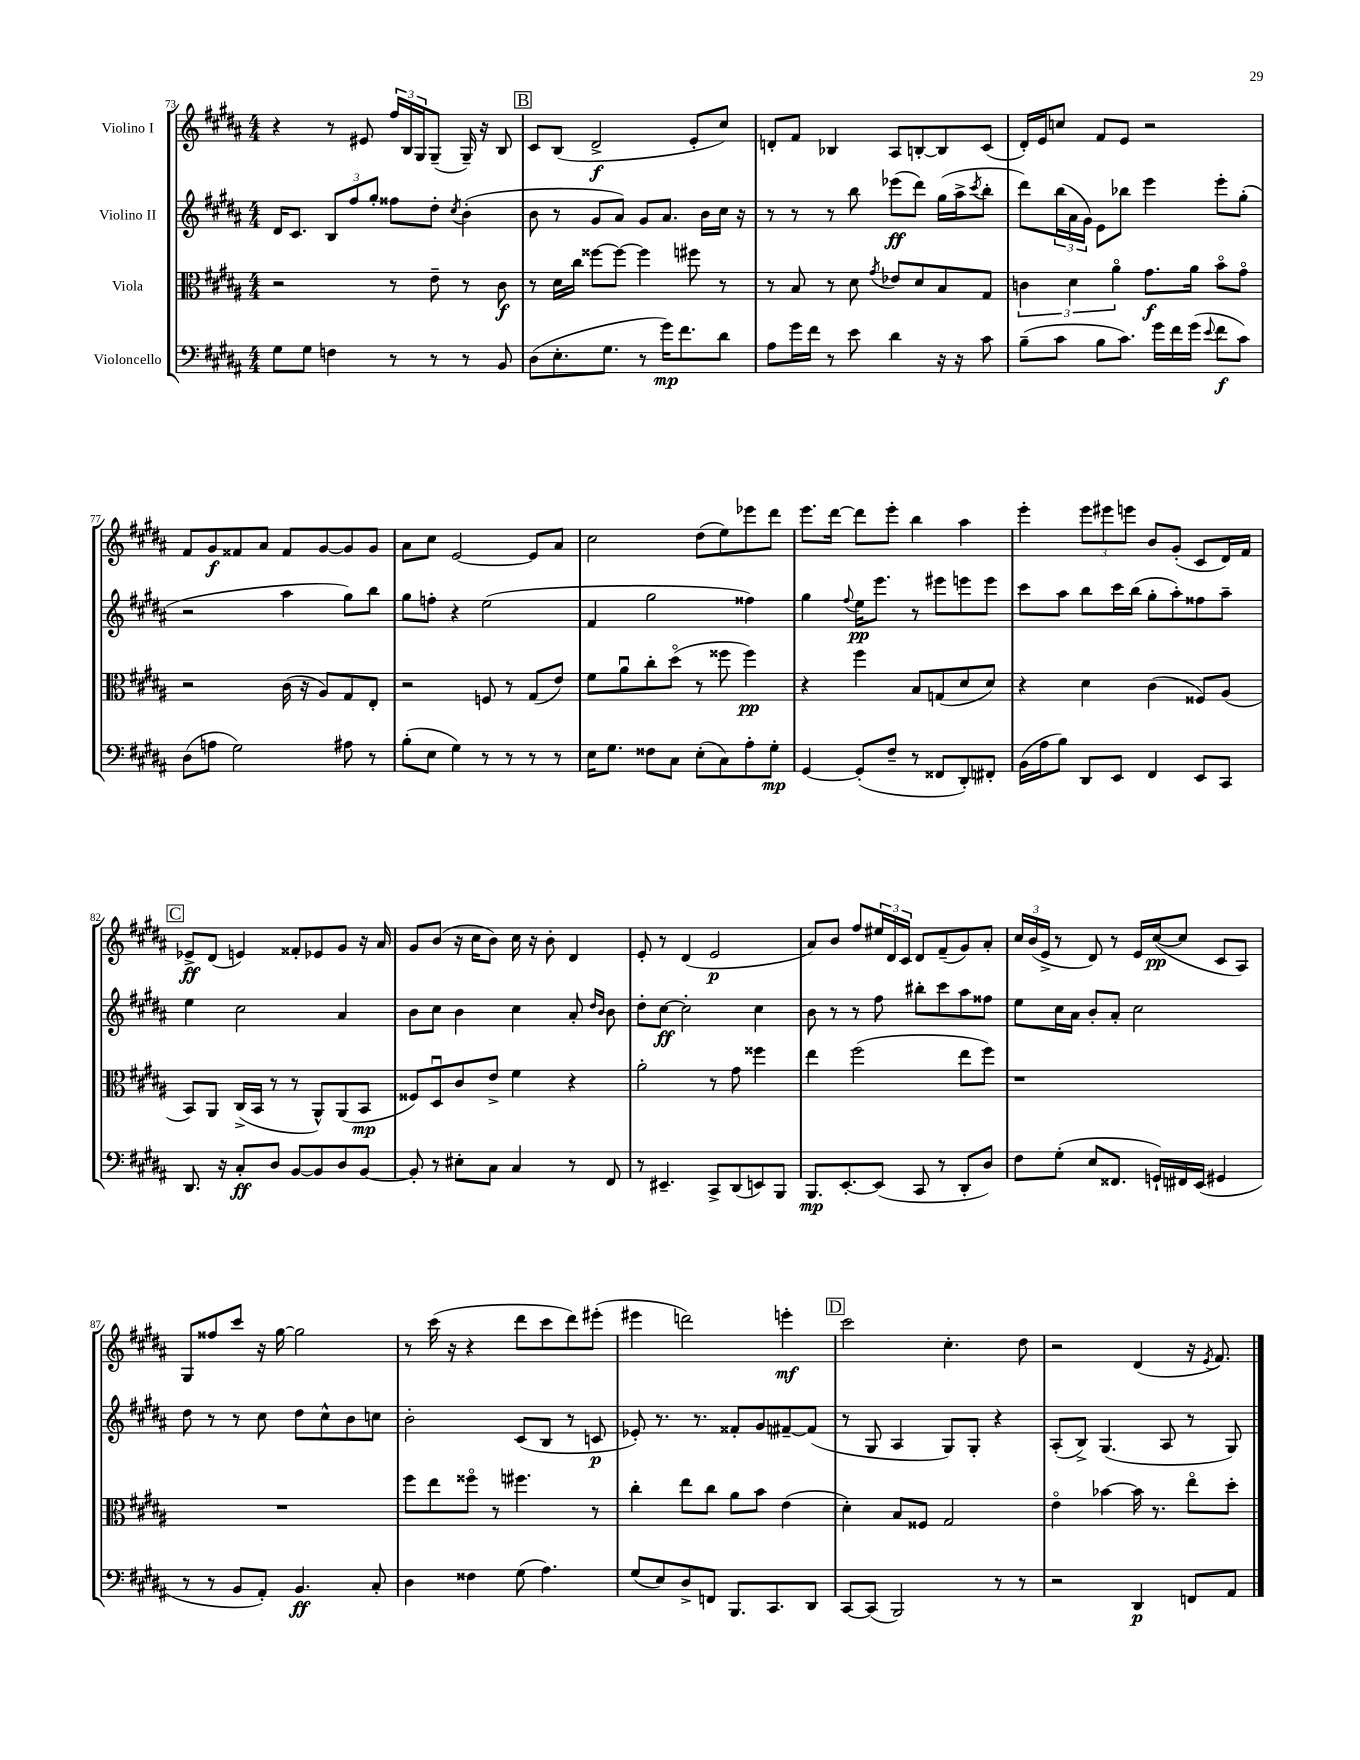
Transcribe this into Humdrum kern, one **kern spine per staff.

**kern	**kern	**kern	**kern
*staff4	*staff3	*staff2	*staff1
*clefF4	*clefC3	*clefG2	*clefG2
*k[f#c#g#d#a#]	*k[f#c#g#d#a#]	*k[f#c#g#d#a#]	*k[f#c#g#d#a#]
*M4/4	*M4/4	*M4/4	*M4/4
8G#	2r	16d#	4r
.	.	8.c#	.
8G#	.	.	.
4F	.	12B	8r
.	.	12ff#	.
.	.	.	8e#
.	.	12gg#'	.
8r	8r	8ff##	24ff#
.	.	.	24B
.	.	.	24G#
8r	8e~	8dd#'	(8G#~
.	.	8qcc#	.
8r	8r	(4b'	16G#~)
.	.	.	16r
8BB	8c#	.	8B
=	=	=	=
(8D#	8r	8b	8c#
8.E'	16d#	8r	(8B
.	16cc#	.	.
.	[8ff##	8g#	2d#^
8.G#	.	.	.
.	8ff##_	8a#)	.
8r	4ff##]	8g#	.
16g#)	.	8.a#	.
8.f#	.	.	.
.	8ff#	.	8e'
.	.	16b	.
8d#	8r	16cc#	8cc#)
.	.	16r	.
=	=	=	=
8A#	8r	8r	8d'
16g#	8B	8r	8f#
16f#	.	.	.
8r	8r	8r	4B-
8e	8d#	8bb	.
.	8qg#	.	.
4d#	8e-	(8eee-	8A#
.	8d#	8ddd#)	[8B'
16r	8B	(16gg#	8B]
16r	.	16aa#^	.
.	.	8qccc#	.
8c#	8G#	8bb'	(8c#
=	=	=	=
(8B~	6c	8ddd#)	16d#')
.	.	.	16e
8c#	.	(24bb	8cc
.	6d#	24a#	.
.	.	24g#)	.
8B	.	8e	8f#
.	6a#o	.	.
8.c#)	.	8bb-	8e
.	8.g#	4eee	2r
16g#	.	.	.
16f#	.	.	.
(16g#	16a#	.	.
8qqe	.	.	.
8f#	8bo	8eee'	.
8c#)	8g#o	(8gg#'	.
=	=	=	=
(8D#	2r	2r	8f#
8A	.	.	8g#
2G#)	.	.	8f##
.	.	.	8a#
.	(16c#	4aa#	8f##
.	16r	.	.
.	8A#)	.	[8g#
8A#	8G#	8gg#)	8g#]
8r	8E'	8bb	8g#
=	=	=	=
(8B'	2r	8gg#	8a#
8E	.	8ff'	8cc#
4G#)	.	4r	[2e
8r	8F	(2ee	.
8r	8r	.	.
8r	(8G#	.	8e]
8r	8e)	.	8a#
=	=	=	=
16E	8f#	4f#	2cc#
8.G#	.	.	.
.	8a#u	.	.
8F##	8cc#'	2gg#	.
8C#	(8dd#o	.	.
(8E'	8r	.	(8dd#
8C#)	8ff##	.	8ee)
8A#'	4ff##)	4ff##)	8eee-
8G#'	.	.	8ddd#
=	=	=	=
[4GG#	4r	4gg#	8.eee
.	.	.	[16ddd#
.	.	8qqff#	.
(8GG#']	4ff#	16ee	8ddd#]
.	.	8.eee	.
8F#~	.	.	8eee'
8r	8B	8r	4bb
8FF##	(8G	8eee#	.
8DD#')	8d#	8eee	4aa#
8FF#'	8d#)	8eee	.
=	=	=	=
(16BB	4r	8ccc#	4eee'
16A#	.	.	.
8B)	.	8aa#	.
8DD#	4d#	8bb	12eee
.	.	.	12eee#
8EE	.	16ccc#	.
.	.	.	12eee
.	.	(16bb	.
4FF#	(4c#	8gg#'	8b
.	.	8aa#')	(8g#'
8EE	8F##)	8ff##	8c#
8CC#	(8A#	8aa#~	16d#)
.	.	.	16f#
=	=	=	=
8.DD#	8BB)	4ee	8e-^
.	8AA#	.	(8d#
16r	.	.	.
8C#'	(16C#^	2cc#	4e)
.	16BB	.	.
8D#	8r	.	.
[8BB	8r	.	8f##'
8BB]	8AA#^^)	.	8e-
8D#	(8AA#	4a#	8g#
[8BB	8BB	.	16r
.	.	.	16a#
=	=	=	=
8BB']	8F##)	8b	8g#
8r	8D#u	8cc#	(8b
8E#'	8c#	4b	16r
.	.	.	16cc#
8C#	8e^	.	8b)
4C#	4f#	4cc#	16cc#
.	.	.	16r
.	.	.	8b'
8r	4r	8a#'	4d#
.	.	16qqdd#	.
.	.	16qqb	.
8FF#	.	8b	.
=	=	=	=
8r	2a#'	8dd#'	8e'
4.EE#~	.	[8cc#	8r
.	.	2cc#']	(4d#
8CC#^	8r	.	2e
(8DD#	8g#	.	.
8EE)	4ff##	4cc#	.
8BBB	.	.	.
=	=	=	=
8.BBB	4ee	8b	8a#)
.	.	8r	8b
[8.EE'	.	.	.
.	(2ff#	8r	8ff#
(8EE]	.	8ff#	24ee#
.	.	.	24d#
.	.	.	24c#
8CC#	.	8bb#'	8d#
8r	.	8ccc#	(8f#~
8DD#'	8ee	8aa#	8g#)
8D#)	8ff#)	8ff##	8a#'
=	=	=	=
8F#	1r	8ee	24cc#
.	.	.	(24b
.	.	.	24e^
(8G#'	.	16cc#	8r
.	.	16a#	.
8E	.	8b'	8d#)
8.FF##	.	8a#'	8r
.	.	2cc#	16e
16GG`)	.	.	([16cc#
16FF#	.	.	8cc#]
(16EE	.	.	.
4GG#	.	.	8c#
.	.	.	8A#)
=	=	=	=
8r	1r	8dd#	8G#
8r	.	8r	8ff##
8BB	.	8r	8ccc#
8AA#')	.	8cc#	16r
.	.	.	[16gg#
4.BB	.	8dd#	2gg#]
.	.	8cc#^^	.
.	.	8b	.
8C#'	.	8cc	.
=	=	=	=
4D#	8ff#	2b'	8r
.	8ee	.	(16ccc#
.	.	.	16r
4F##	8ff##o	.	4r
.	8r	.	.
(8G#	4.ff#	(8c#	8ddd#
4.A#)	.	8B	8ccc#
.	.	8r	8ddd#)
.	8r	8c	(8eee#'
=	=	=	=
(8G#	4cc#'	8e-')	4eee#
8E)	.	8.r	.
8D#^	8ee	.	2ddd)
.	.	8.r	.
8FF	8cc#	.	.
8.BBB	8a#	8f##'	.
.	8b	8g#	.
8.CC#	.	.	.
.	(4e	[8f#~	4eee'
8DD#	.	(8f#]	.
=	=	=	=
[8CC#	4d#')	8r	2ccc#
(8CC#]	.	8G#	.
2BBB)	8B	4A#	.
.	8F##	.	.
.	2G#	8G#)	4.cc#'
.	.	8G#'	.
8r	.	4r	.
8r	.	.	8dd#
=	=	=	=
2r	4eo	(8A#'	2r
.	.	8B^)	.
.	[4b-	(4.G#	.
4DD#	16b-]	.	(4d#
.	8.r	.	.
.	.	8A#	.
8FF	8eeo	8r	16r
.	.	.	8qe
.	.	.	8.f#)
8AA#	8dd#'	8G#)	.
==	==	==	==
*-	*-	*-	*-
